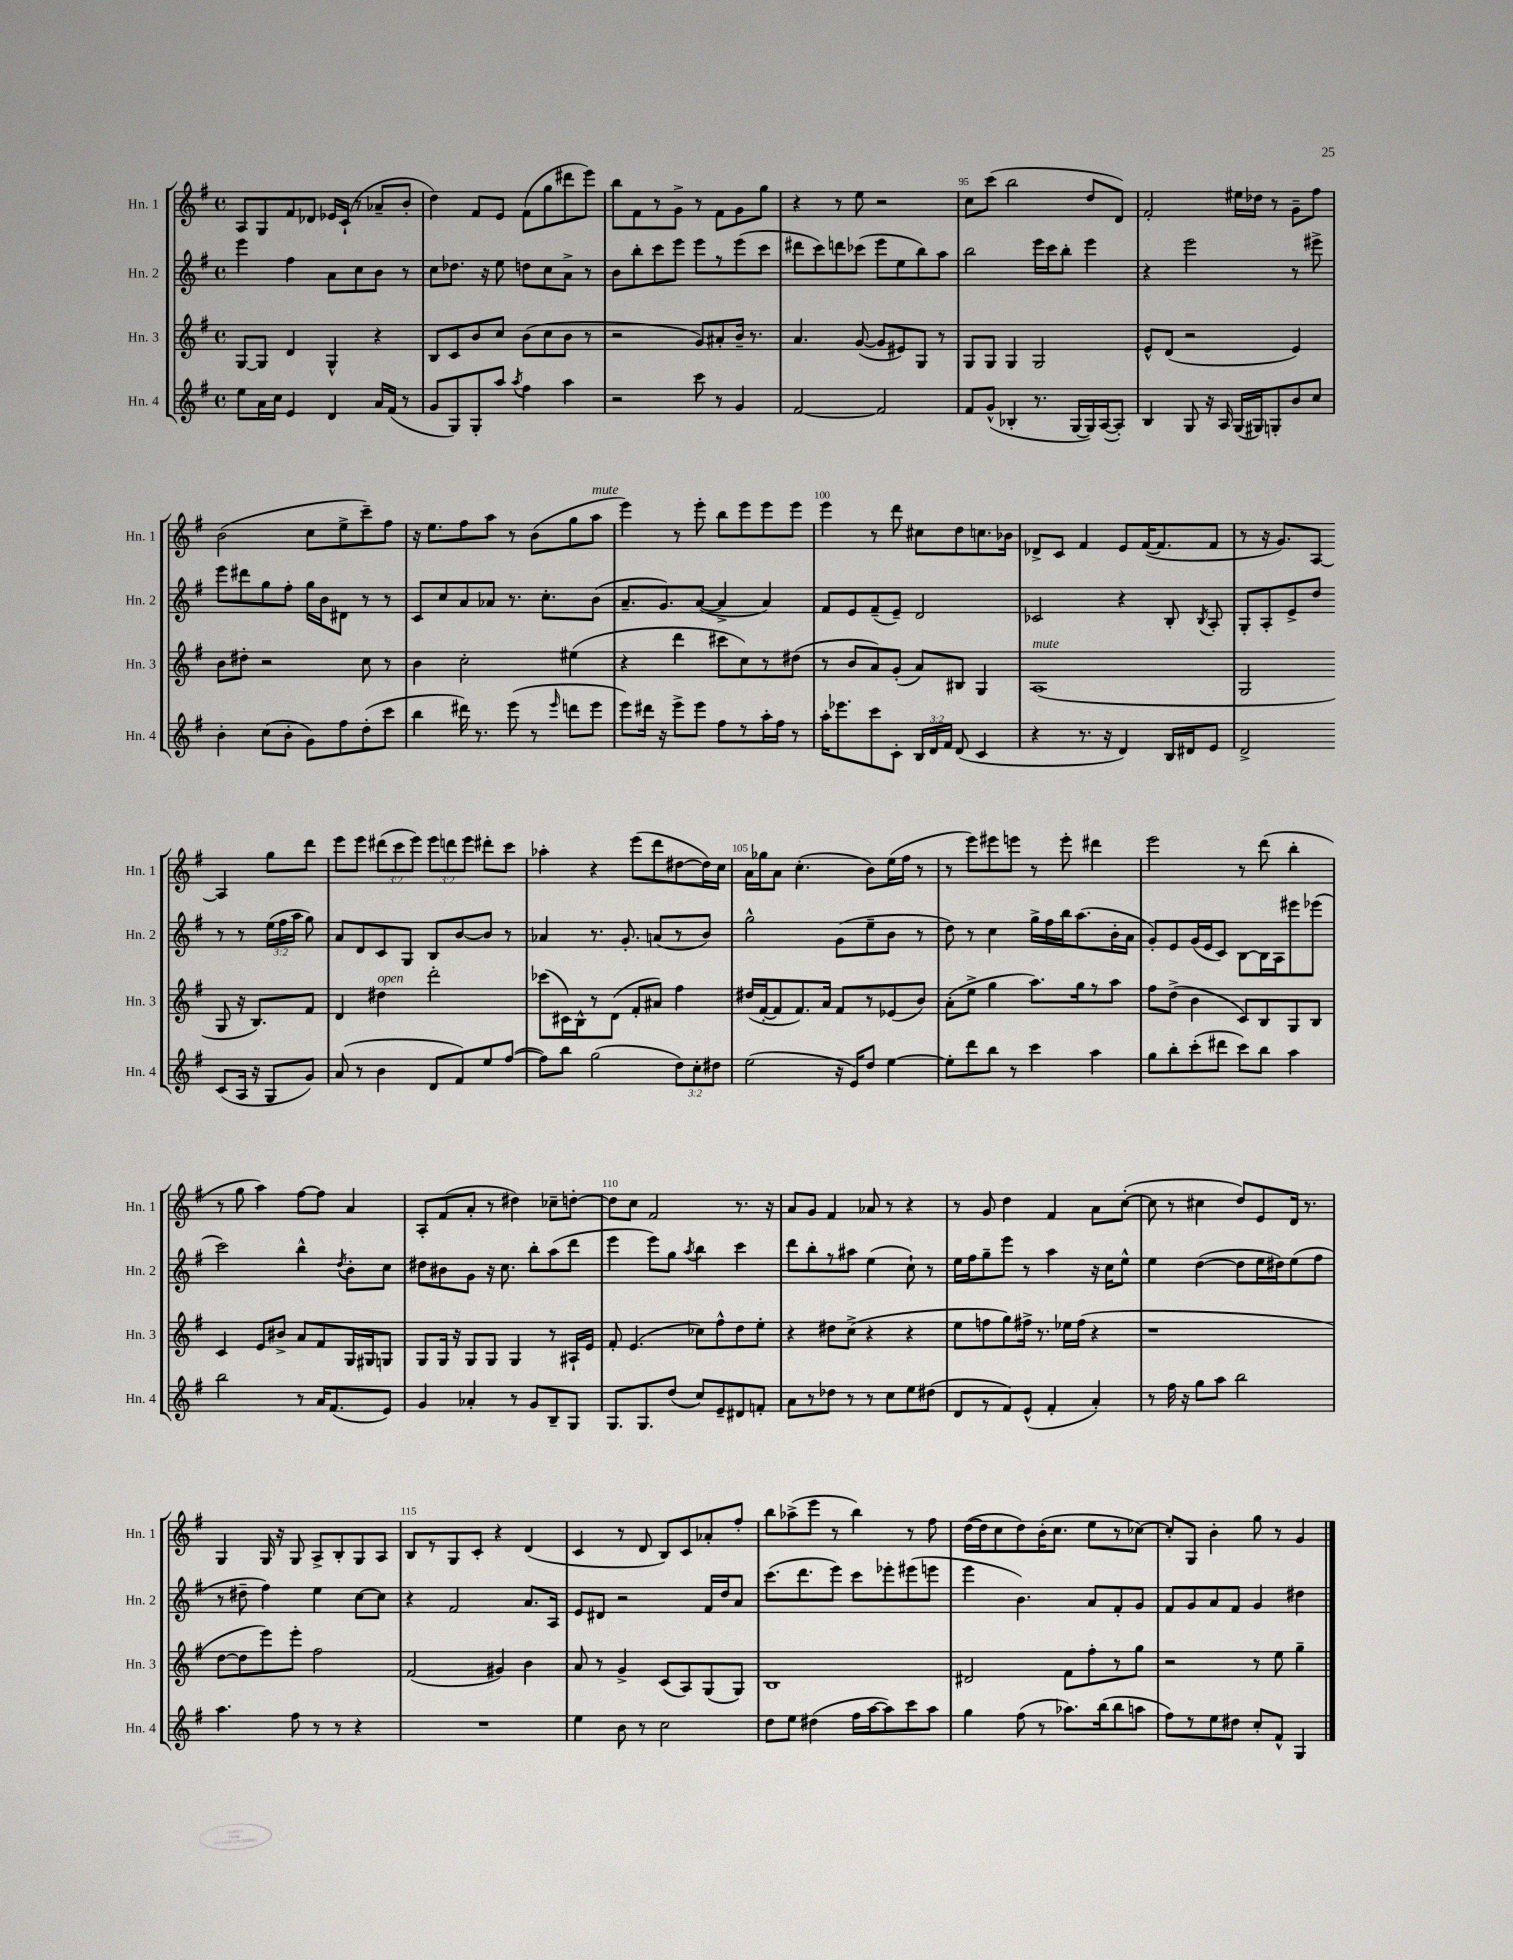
<<
\new StaffGroup <<
\new Staff = "s0" \with { instrumentName = "Hn. 1" shortInstrumentName = "Hn. 1" } {
    \clef treble \key g \major \defaultTimeSignature \time 4/4 \override Staff.TupletNumber.text = #tuplet-number::calc-fraction-text
    \autoBeamOff a8[ g8 fis'8 des'8] ees'16[ c'16]-!( r8 aes'8[-- b'8]-. |
    d''4) fis'8[ e'8] fis'8[( g''8 dis'''8 e'''8]) |
    b''8[ fis'8 r8 g'8]-> r8 fis'8[ g'8 g''8] |
    r4 r8 e''8 r2 |
    c''8[ c'''8]( b''2 d''8[ d'8]) |
    fis'2-. eis''16[ des''16] r8 g'8[-- fis''8] |
    b'2( c''8[ e''8-> c'''8--) fis''8] |
    r16 e''8.[ fis''8 a''8] r8 b'8[( g''8 a''8]^\markup { \italic "mute" } |
    e'''4) r8 e'''8-. b''8[ e'''8 e'''8 e'''8] |
    e'''4 r8 d'''8 cis''8[ d''8 c''8. bes'16] |
    des'8[-> c'8] fis'4 e'8[ fis'16~( fis'8. fis'8] |
    r8 r16 g'8.[) a8]~ a4 g''8[ d'''8] |
    e'''8[ e'''8] \tuplet 3/2 { dis'''8[( c'''8 e'''8]) } \tuplet 3/2 { e'''8[ d'''8 e'''8] } dis'''8[-. c'''8] |
    aes''4-. r4 e'''8[( d'''8 dis''8~ dis''16) c''16] |
    a'16[ ges''16 a'8] c''4.-.( b'8[) e''16( fis''16] r8 |
    r8 e'''8[) eis'''8 e'''8] r8 e'''8-. dis'''4 |
    e'''2 r8 d'''8( b''4-. |
    r8 g''8 a''4) fis''8[~ fis''8] a'4 |
    a8[-. fis'8( a'8]-. r8 dis''4) ces''8[-- d''8]~-. |
    d''8[ c''8] fis'2 r8. r16 |
    a'8[ g'8] fis'4 aes'8 r8 r4 |
    r8 g'8 d''4 fis'4 a'8[ c''8]~-.( |
    c''8 r8 cis''4 d''8[) e'8 d'16] r8. |
    g4 g16 r16 g8 a8[-> b8-. g8 a8] |
    b8[ r8 g8 c'8]-. r4 d'4( |
    c'4 r8 d'8 b8[) c'8 aes'8-. fis''8]-. |
    b''8[ aes''8->( e'''8] r8 b''4) r8 fis''8 |
    d''16[~( d''16 c''8 d''8) b'16-.( c''8.] e''8[ r8 ces''8]~) |
    ces''8[-. g8] b'4-. g''8 r8 g'4 \bar "|." |
}
\new Staff = "s1" \with { instrumentName = "Hn. 2" shortInstrumentName = "Hn. 2" } {
    \clef treble \key g \major \defaultTimeSignature \time 4/4 \override Staff.TupletNumber.text = #tuplet-number::calc-fraction-text
    \autoBeamOff e'''4 fis''4 a'8[ c''8 b'8] r8 |
    c''8[ des''8.] r16 e''8 d''8[ c''8 a'8]-> r8 |
    b'8[ b''8-. c'''8 e'''8] e'''8[ r8 e'''8( c'''8] |
    dis'''8[ c'''8) d'''8 ces'''8]( e'''8[ e''8 b''8) a''8] |
    b''2 e'''16[ c'''16 b''8]-. e'''4 |
    r4 e'''2 r8 eis'''8-> |
    e'''8[ dis'''8 g''8 fis''8]-. g''16[ b'16 dis'8] r8 r8 |
    c'8[ c''8 a'8 aes'8] r8. c''8.[-. b'8]( |
    a'8.[-- g'8.) a'8]~( a'4-> a'4) |
    fis'8[ e'8 fis'8--( e'8]--) d'2 |
    ces'2 r4 b8-. \acciaccatura { b8 } a8-. |
    g8[-. a8-. e'8-> d''8] r8 r8 \tuplet 3/2 { e''16[( fis''16 a''16] } g''8) |
    a'8[ d'8 c'8 g8] b8[ b'8~ b'8] r8 |
    aes'4 r8. g'8.-. a'8[( r8 b'8]) |
    g''2-^ g'8[( e''8-- b'8] r8 |
    d''8) r8 c''4 g''16[-> fis''16 b''16 a''8.( b'16-. a'16] |
    g'8[-.) e'8 g'16( e'16 c'8]) b8[~ b16 a16 eis'''8 ees'''8]( |
    c'''2) b''4-^ \acciaccatura { d''8 } b'8[-. c''8] |
    dis''8[ bis'8 g'8] r16 c''8. b''8[-. a''8( d'''8] |
    e'''4 e'''8[) g''8] \acciaccatura { a''8 } b''4 c'''4 |
    d'''8[ b''8-. r8 ais''8] e''4( c''8-!) r8 |
    e''16[ fis''16 g''8-- e'''8] r8 a''4 r16 c''16[ e''8]-^ |
    e''4 d''4~( d''8[ e''16 dis''16) e''8( fis''8] |
    r8 dis''8-- fis''4) e''4 c''8[~ c''8] |
    r4 fis'2 a'8.[ a16] |
    e'8[ dis'8] r2 fis'16[ d''16 a'8] |
    c'''8.[( d'''8. e'''8]) c'''8[ ees'''8-. eis'''8( e'''8] |
    e'''4 b'4.) a'8[ fis'8-. g'8] |
    fis'8[ g'8 a'8 fis'8] g'4 dis''4 \bar "|." |
}
\new Staff = "s2" \with { instrumentName = "Hn. 3" shortInstrumentName = "Hn. 3" } {
    \clef treble \key g \major \defaultTimeSignature \time 4/4
    \autoBeamOff g8[~ g8] d'4 g4-^ r4 |
    b8[ c'8 b'8 c''8] b'8[( c''8 b'8] r8 |
    r2 g'8[) ais'8-. b'16]-- r8. |
    a'4. g'8~( g'8[ eis'8) g8] r8 |
    g8[ g8] g4 g2 |
    e'8[-^ d'8]( r2 e'4) |
    b'8[ dis''8]-. r2 c''8 r8 |
    b'4 c''2-. eis''4( |
    r4 d'''4 cis'''8[ c''8) r8 dis''8]( |
    r8 b'8[ a'8) g'8]-.( a'8[) bis8] g4 |
    a1^\markup { \italic "mute" }( |
    g2 g8 r16 b8.[) fis'8] |
    d'4 dis''4^\markup { \italic "open" } d'''2-. |
    ces'''8[( cis'16) b16-^ r8 d'8]( fis'8[-. ais'8]) fis''4 |
    dis''16[( fis'16~-. fis'8 fis'8.) a'16] fis'8[ r8 ees'8( b'8]) |
    a'8[-.( e''8]-> g''4 a''8.[) g''16 r8 a''8] |
    fis''8[ d''8]->( b'4 c'8[) b8 g8 b8] |
    c'4 e'8[ bis'8]-> a'8[ fis'8 g16 gis16 g8] |
    g8[ g16] r16 g8[ g8] g4 r8 ais16[-! e'16] |
    fis'8-. e'4.( ces''8[) fis''8-^ d''8 e''8]-. |
    r4 dis''8[ c''8]->( r4 r4 |
    e''8[ f''8 g''8) fis''16]-> r8. ees''16[ fis''16]( r4 |
    r1 |
    d''8[~ d''8 e'''8) e'''8]-. fis''2 |
    fis'2( gis'4) b'4 |
    a'8 r8 g'4-> c'8[( a8) g8( g8]) |
    b1 |
    dis'2 fis'8[ fis''8-. r8 g''8] |
    r2 r8 e''8 g''4-- \bar "|." |
}
\new Staff = "s3" \with { instrumentName = "Hn. 4" shortInstrumentName = "Hn. 4" } {
    \clef treble \key g \major \defaultTimeSignature \time 4/4 \override Staff.TupletNumber.text = #tuplet-number::calc-fraction-text
    \autoBeamOff e''8[ a'16 c''16] e'4 d'4 a'16[ fis'16]( r8 |
    g'8[ g8) g8-. a''8] \acciaccatura { a''8 } fis''4 a''4 |
    r2 c'''8 r8 g'4 |
    fis'2~ fis'2 |
    fis'8[ g'8]-^( bes4-. r8. g16[~ g16) a16~( a8]-.) |
    b4 g8 r16 a16 g16[( gis16) g8-. b'8 c''8] |
    b'4-. c''8[( b'8]-. g'8[) fis''8 d''8-.( c'''8] |
    b''4 dis'''16) r8. e'''8( r8 \grace { e'''16 } d'''8[ e'''8] |
    e'''8[) dis'''16] r16 e'''8[-> e'''8] fis''8[ r8 a''16-. fis''16] r8 |
    a''16[-. ees'''8. c'''8 c'8]-. \tuplet 3/2 { b16[ d'16 fis'16] } d'8( c'4 |
    r4 r8. r16 d'4) b16[ dis'16 e'8] |
    d'2-> c'8[( a16] r16 g8[ g'8]) |
    a'8( r8 b'4 d'8[ fis'8) e''8 fis''8]~( |
    fis''8[) b''8] g''2( \tuplet 3/2 { d''8[) c''8-. dis''8] } |
    e''2( r16 e'16[) d''8] e''4~ |
    e''8[-. d'''8 b''8] r8 c'''4 a''4 |
    g''8[ b''8-. c'''8-.( dis'''8] c'''8[) b''8] a''4 |
    b''2 r8 a'16[ fis'8.( e'8]) |
    g'4 aes'4-. r8 g'8[ b8-- g8] |
    g8.[ g8. d''8]( c''8[) e'8-- dis'8 f'8]-. |
    a'8[ r8 des''8] r8 r8 c''8[ e''8 dis''8]( |
    d'8[ r8 fis'8) e'8]-^( fis'4-. a'4-.) |
    r8 fis''16 r16 g''8[ a''8] b''2 |
    a''4. fis''8 r8 r8 r4 |
    R1 |
    e''4 b'8 r8 c''2 |
    d''8[ e''8] dis''4( fis''16[ a''16~ a''8) c'''8 a''8] |
    g''4 fis''8( r8 aes''8.[) b''16( b''8 a''8] |
    fis''8[) r8 e''8 dis''8] c''8[-. fis'8]-^ g4 \bar "|." |
}
>>
>>
\layout { \context { \Score currentBarNumber = #91 \override BarNumber.break-visibility = ##(#f #t #t) barNumberVisibility = #(every-nth-bar-number-visible 5) } }
